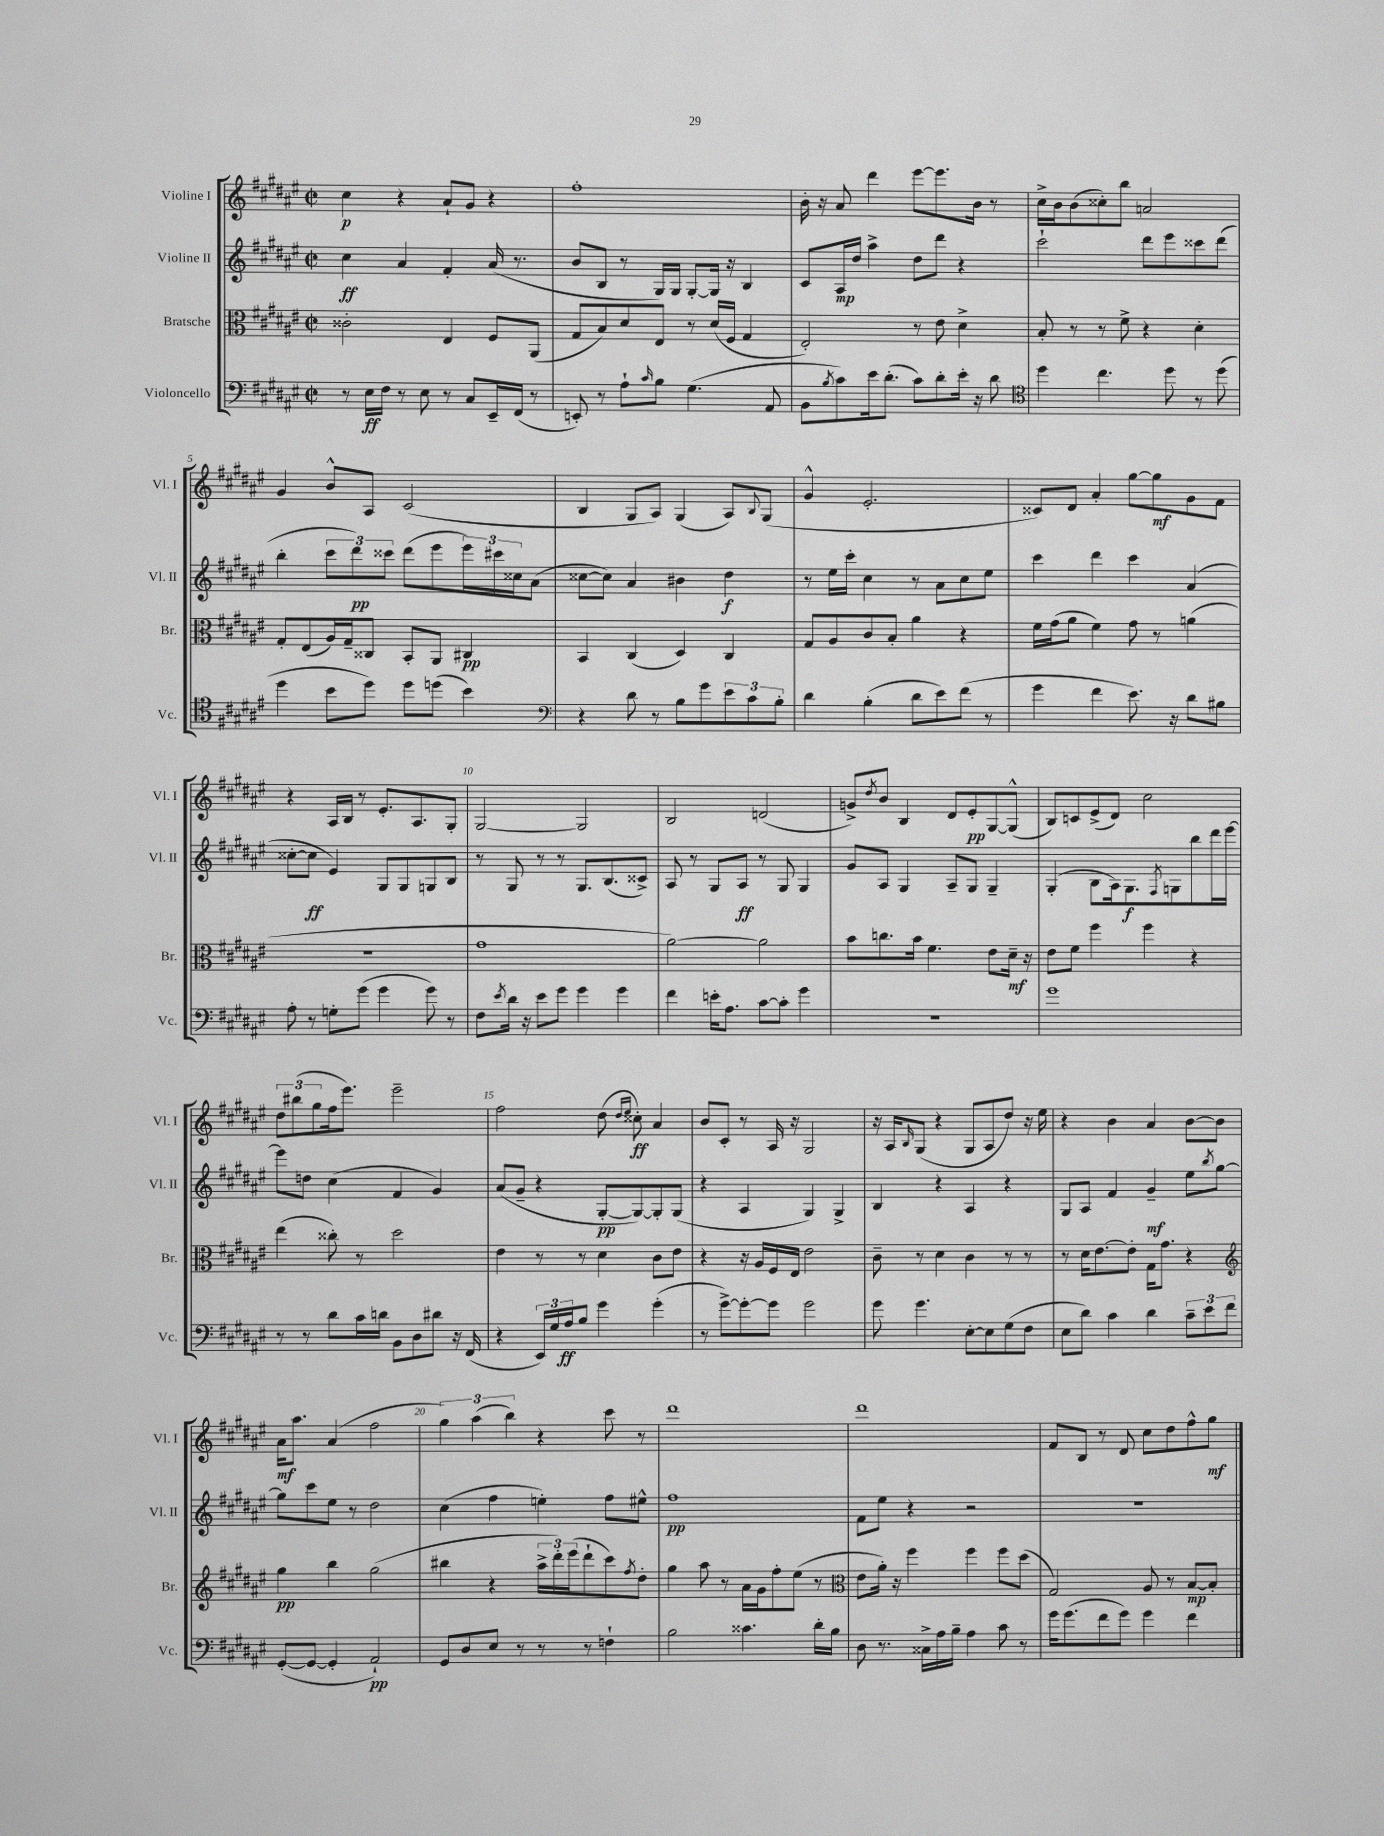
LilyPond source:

<<
\new StaffGroup <<
\new Staff = "s0" \with { instrumentName = "Violine I" shortInstrumentName = "Vl. I" } {
    \clef treble \key fis \major \defaultTimeSignature \time 2/2
    cis''4\p r4 ais'8-! gis'8 r4 |
    fis''1-. |
    b'16-. r16 ais'8 dis'''4 eis'''8~ eis'''8. b'16 r8 |
    cis''16-> b'16 b'8( cisis''8-.) b''8 a'2 |
    gis'4 b'8-^ ais8 cis'2( |
    b4 gis8 ais8) gis4( ais8) \appoggiatura { b8 } gis8( |
    gis'4-^ eis'2.-. |
    cisis'8) dis'8 ais'4-. gis''8~ gis''8\mf gis'8 fis'8 |
    r4 ais16 b16 r8 eis'8.-. ais8. gis8-. |
    gis2~ gis2 |
    b2 d'2( |
    g'8->) \acciaccatura { dis''8 } b'8 b4 dis'8 eis'8-.\pp gis8~ gis8-^( |
    b8) c'8 eis'8->( dis'8) cis''2 |
    \tuplet 3/2 { dis''8 bis''8( gis''8 } fis''16 eis'''8.) eis'''2-- |
    fis''2 dis''8( \grace { dis''16 eis''16 } cisis''8-.\ff) ais'4 |
    b'8 cis'8-. r8 ais16 r16 gis2 |
    r16 ais16 \grace { b16 } gis8( r4 gis8 ais8 dis''8) r16 eis''16 |
    r4 b'4 ais'4 b'8~ b'8 |
    ais'16\mf ais''8. ais'4( fis''2 |
    \tuplet 3/2 { gis''4) ais''4( b''4) } r4 cis'''8 r8 |
    dis'''1 |
    dis'''1 |
    fis'8 b8 r8 dis'8 cis''8 dis''8 fis''8-^ gis''8\mf \bar "|." |
}
\new Staff = "s1" \with { instrumentName = "Violine II" shortInstrumentName = "Vl. II" } {
    \clef treble \key fis \major \defaultTimeSignature \time 2/2
    cis''4\ff ais'4 fis'4-. ais'16( r8. |
    b'8 b8 r8 gis16) gis16 gis8~-. gis16 r16 b4 |
    cis'8 ais16\mp dis''16 ais''4-> dis''8 dis'''8 r4 |
    cis'''2-! dis'''8 eis'''8 cisis'''8 dis'''8( |
    b''4-. \tuplet 3/2 { cis'''8 dis'''8\pp) cisis'''8 } dis'''8( eis'''8 \tuplet 3/2 { eis'''16) cis'''16 cisis''16 } ais'8( |
    cisis''8~ cisis''8) ais'4 bis'4 dis''4\f |
    r8 eis''16 cis'''16-. cis''4 r8 ais'8 cis''8 eis''8 |
    cis'''4 dis'''4 cis'''4 ais'4( |
    cisis''8~-. cisis''8\ff eis'4) gis8 gis8 g8 b8 |
    r8 gis8 r8 r8 gis8. b8.( cisis'8->) |
    ais8 r8 gis8 ais8\ff r8 gis8 gis4 |
    gis'8 ais8 gis4 ais8-- gis8 gis4-- |
    gis4-.( b8 ais16) gis8.\f \acciaccatura { fis8 } g8 b''8 dis'''16 eis'''16~ |
    eis'''8 d''8 cis''4( fis'4 gis'4) |
    ais'8( gis'8-- r4 gis8~-.\pp gis8~) gis8-. gis8( |
    r4 ais4 gis4) gis4-> |
    b4 r4 ais4 r4 |
    gis8 ais8 fis'4 gis'4--\mf eis''8 \acciaccatura { b''8 } gis''8~ |
    gis''8 cis'''8 eis''8 r8 dis''2 |
    cis''4( fis''4 e''4-.) fis''8 eis''8-^ |
    fis''1\pp |
    fis'8 eis''8 r4 r2 |
    R1 \bar "|." |
}
\new Staff = "s2" \with { instrumentName = "Bratsche" shortInstrumentName = "Br." } {
    \clef alto \key fis \major \defaultTimeSignature \time 2/2
    cisis'2-. eis4 fis8 ais,8( |
    gis8 b8) dis'8 eis8 r8 dis'16( fis16 gis4 |
    eis2-.) r8 eis'8 dis'4-> |
    b8-. r8 r8 fis'8-> r4 dis'4-. |
    gis8-. eis8( ais16) gis16-- cisis8 b,8-. ais,8 cis4\pp |
    b,4 cis4( dis4) cis4 |
    gis8 ais8 cis'8 b8-. ais'4 r4 |
    fis'16 gis'16( ais'8 fis'4) gis'8 r8 a'4( |
    r1 |
    gis'1 |
    ais'2~) ais'2 |
    b'8 c''8. b'16 fis'4. eis'8 dis'16--\mf r16 |
    eis'8 fis'8 fis''4 fis''4 r4 |
    eis''4( cisis''8-.) r8 dis''2 |
    eis'4 r8 r8 dis'4 cis'8 eis'8 |
    r4 r16 ais16 fis16 eis16 eis'2 |
    cis'8-- r8 dis'4 cis'4 r8 r8 |
    r8 dis'16 eis'8.~ eis'8-. gis16 gis'8. r4 |
    \clef treble gis''4\pp b''4 gis''2( |
    bis''4 r4 \tuplet 3/2 { ais''16-> dis'''16-.) eis'''16( } dis'''8-! cis'''8) \acciaccatura { fis''8 } dis''8-. |
    gis''4 ais''8 r8 ais'16 gis'16 fis''8-. eis''8( r8 |
    \clef alto eis'8 ais'16-.) r16 fis''4 fis''4 fis''8 dis''8( |
    gis2) ais8 r8 b8~\mp b8-. \bar "|." |
}
\new Staff = "s3" \with { instrumentName = "Violoncello" shortInstrumentName = "Vc." } {
    \clef bass \key fis \major \defaultTimeSignature \time 2/2
    r8 eis16\ff fis16 r8 eis8 r8 cis8 eis,16-- fis,16( r8 |
    e,8-.) r8 ais8-! \grace { cis'16 } b8 gis4.( ais,8 |
    b,8 \acciaccatura { b8 } cis'8) eis'16 dis'8.-.( cis'8) dis'8-. eis'16-. r16 dis'8 |
    \clef tenor dis''4 cis''4. dis''8 r8 dis''8( |
    dis''4 b'8 dis''8) dis''8 d''8( b'4) |
    \clef bass r4 dis'8 r8 b8 gis'8 \tuplet 3/2 { eis'8 cis'8 b8-. } |
    dis'4 b4-.( dis'8 eis'8) fis'8( r8 |
    gis'4 fis'4 eis'8.) r16 dis'8 bis8 |
    ais8-. r8 g8-. gis'8( gis'4 gis'8) r8 |
    fis8 \acciaccatura { eis'8 } dis'16 r16 eis'8 gis'8 gis'4 gis'4 |
    fis'4 e'16-. ais8. cis'8~ cis'8-. gis'4 |
    r1 |
    gis'1 |
    r8 r8 dis'8 cis'16 d'16 b,8 dis8 dis'8 r16 fis,16( |
    r4 \tuplet 3/2 { eis,16) gis16 ais16\ff } b8 gis'4 gis'4-.( |
    r8 gis'8~->) gis'8~-. gis'8 gis'2 |
    gis'8 gis'4. eis8~-. eis8 gis8( fis8 |
    eis8 dis'8) cis'4 dis'4 \tuplet 3/2 { cis'8-- eis'8 fis'8 } |
    gis,8~-.( gis,8~ gis,4-. ais,2-!\pp) |
    gis,8 dis8 eis8 r8 r8 r8 f4-! |
    b2 cisis'4. dis'16-. b16 |
    dis8 r8. cisis16-> ais16 b16-- ais4 cis'8 r8 |
    gis'16 gis'8.( fis'8 gis'8) gis'4 fis'4 \bar "|." |
}
>>
>>
\layout { \context { \Score \override BarNumber.break-visibility = ##(#f #t #t) barNumberVisibility = #(every-nth-bar-number-visible 5) } }
